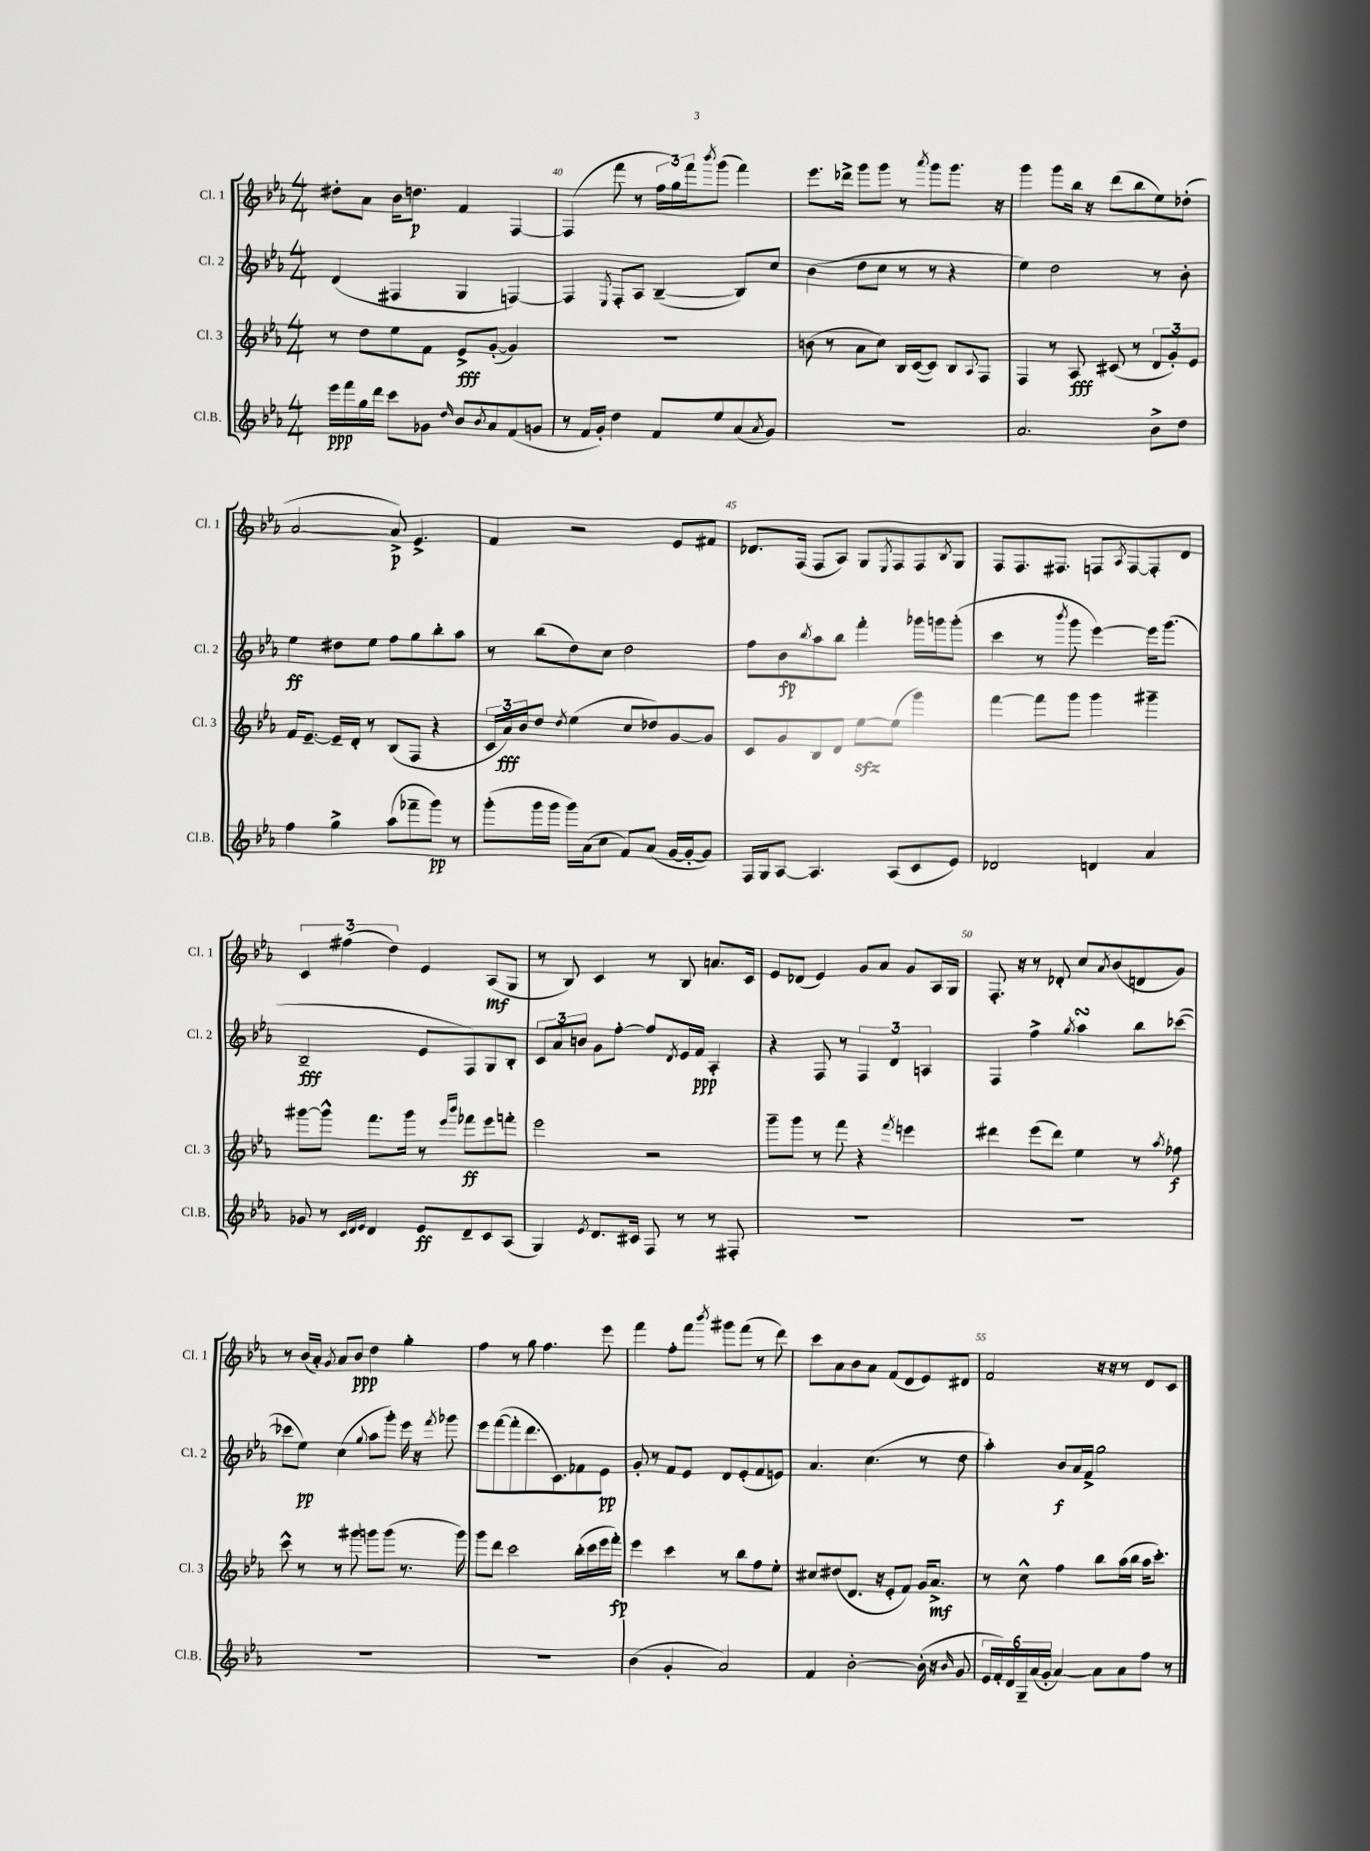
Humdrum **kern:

**kern	**kern	**kern	**kern
*staff4	*staff3	*staff2	*staff1
*clefG2	*clefG2	*clefG2	*clefG2
*k[b-e-a-]	*k[b-e-a-]	*k[b-e-a-]	*k[b-e-a-]
*M4/4	*M4/4	*M4/4	*M4/4
16eee-	8r	(4d	8dd#'
16fff	.	.	.
16gg	8dd	.	8a-
16ddd	.	.	.
8ccc	8ee-	4F#	16b-
.	.	.	8.dd
8g-	8f	.	.
16qqdd	.	.	.
8b-	8e-^	4G	4f
8qb-	.	.	.
8a-	([8g'	.	.
(8f	4g])	[4F)	[4F
8g	.	.	.
=	=	=	=
8r	1r	4F]	(4F]
16f	.	.	.
16g')	.	.	.
.	.	8qE-	.
4dd	.	8F'	8fff
.	.	8A-	8r
8f	.	([4B-~	24ff
.	.	.	24gg)
.	.	.	24fff
.	.	.	8qbbb-
8ee-	.	.	(8ggg
(8a-	.	8B-])	4fff)
8qa-	.	.	.
8g)	.	8cc	.
=	=	=	=
1r	(8b	(4b-	8.eee-
.	8r	.	.
.	.	.	16ddd-^
.	8a-	8dd	8ggg
.	8cc)	8cc	8ggg
.	16B-	8r	8r
.	([16c	.	.
.	.	.	8qaaa-
.	8c])	8r	8ggg
.	8B-	4r	8.ggg
.	8qqA-	.	.
.	8F	.	.
.	.	.	16r
=	=	=	=
2.a-	4F	4ee-)	4ggg
.	8r	2dd	8ggg
.	8A-	.	16bb-
.	.	.	16r
.	(8c#	.	(8ddd
.	8r	.	8bb-
8b-^	12d	8r	8ee-)
.	12g')	.	.
8dd	.	8b-'	(8dd-'
.	12e-	.	.
=	=	=	=
4ff	16f	4ee-	[2a-
.	[8.e-~	.	.
4gg^	16e-~]	8dd#	.
.	16d'	.	.
.	8r	8ee-	.
(8aa-	(8B-	8ff	8a-^])
8fff-~	8F	8gg	4.e-^
8ggg)	4r	8bb-'	.
8r	.	8aa-	.
=	=	=	=
(8ggg'	24c	8r	4f
.	24a-)	.	.
.	24b-	.	.
16ggg	8dd	(8bb-	.
16ggg	.	.	.
.	8qdd	.	.
16ggg)	(4ee-	8dd)	2r
(16a-	.	.	.
8cc	.	8cc	.
8f)	8cc	2dd	.
(8a-	8dd-)	.	.
[16g	[8g	.	8e-
16g'_	.	.	.
8g])	8g]	.	8f#
=	=	=	=
16F	8c	8ff	8.d-
16G	.	.	.
[8A-	8g	8b-	.
.	.	.	(16F
.	.	8qbb-	.
4.A-]	8B-	8aa-	8F
.	8d	8bb-	8A-)
.	[8ee-	4fff'	8G
.	.	.	8qE-
(8A-	(8ee-]	.	8F
8c	4ggg)	16ggg-	8F
.	.	16ggg	.
.	.	.	8qB-
8e-)	.	(8ggg'	8G
=	=	=	=
2d-	[4fff	4ccc	8F
.	.	.	8.F
.	8fff]	8r	.
.	.	.	8.F#
.	.	8qbbb-	.
.	8ggg	8ggg	.
4d	4ggg	[4eee-)	8F
.	.	.	8qA-
.	.	.	[8F
4a-	4ggg#~	16eee-]	8F']
.	.	(8.ggg	.
.	.	.	8d
=	=	=	=
8g-	[8ggg#	2B-~	6c
8r	8ggg#^^]	.	.
.	.	.	(6ff#
32qqc	.	.	.
32qqd	.	.	.
32qqe-	.	.	.
4d	8.fff	.	.
.	.	.	6dd)
.	16ggg#	.	.
8e-	8r	8e-	4e-
.	16qqeee-	.	.
.	16qqbbb-	.	.
8d~	8fff-	8F)	.
8c	8eee-	8G	(8A-
(8A-	8fff'	8B-'	8G
=	=	=	=
4G)	2eee-	12c	8r
.	.	12a-	.
.	.	.	8B-)
.	.	12b	.
8qe-	.	.	.
8.d	.	8g	4c
.	.	[8ff'	.
16c#	.	.	.
8F	2r	8ff]	8r
.	.	8qd	.
8r	.	16e-	8B-
.	.	16f	.
8r	.	4A-'	8.a
8F#'	.	.	.
.	.	.	16c
=	=	=	=
1r	8ggg~	4r	8e-
.	8ggg	.	(8d-
.	8r	8F	4e-)
.	8fff	8r	.
.	4r	6F	8g
.	.	.	8a-
.	.	6d	.
.	8qfff	.	.
.	4eee	.	8g
.	.	6A	.
.	.	.	16A-
.	.	.	16G
=	=	=	=
1r	4ddd#	4F	8.F'
.	.	.	16r
.	(8eee-	4ff^	8r
.	8ddd#)	.	8d-'
.	.	8qgg	.
.	4ee-	4aa-	8cc
.	.	.	8qa-
.	.	.	(8b-
.	8r	8bb-	8d
.	8qaa-	.	.
.	8ff-	([8ccc-	8g)
=	=	=	=
1r	8ccc^^	8ccc-]	8r
.	8r	8ee-)	(16b-
.	.	.	16a-')
.	.	.	8qg
.	8r	(4cc	8a-
.	8ggg#	.	8b-
.	.	8qqgg	.
.	8ggg	8aa-	4dd
.	(8ggg	8ggg')	.
.	8.r	16eee-	4gg'
.	.	16r	.
.	.	8qfff	.
.	.	8ggg-	.
.	16ggg)	.	.
=	=	=	=
1r	8ggg	8eee-	4ff
.	8ddd	([8fff	.
.	2ccc	8fff']	8r
.	.	8.ddd	8gg
.	.	.	4.ff
.	.	8.c)	.
.	(16bb-'	8f-	.
.	16ccc	.	.
.	16eee-	8e-	8eee-
.	16fff')	.	.
=	=	=	=
(4b-	4eee-	8g'	4fff
.	.	8r	.
4g'	4ccc	8f	8ff'
.	.	8e-	8fff
.	.	.	8qbbb-
2a-)	8r	8d	8ggg#
.	8bb-	(8e-'	(8fff
.	8ff	8f	8r
.	8ee-'	8e)	8ddd)
=	=	=	=
4f	8cc#	4.a-	8ccc
.	(8dd#	.	8a-
[2b-'	8.d	.	8b-
.	.	(4.cc	8a-
.	16r	.	.
.	8e-'	.	(8f
.	8f)	.	8d
(16b-']	16g	8r	8e-)
16r	8.a-^	.	.
16qqb-	.	.	.
8g	.	8dd	8d#
=	=	=	=
24e-	8r	4aa-')	2f
24f')	.	.	.
24d	.	.	.
24G~	8cc^^	.	.
(24a-	.	.	.
24g'	.	.	.
[4a-)	4ff	8b-	.
.	.	16a-	.
.	.	16f^	.
8a-]	8bb-	2gg	16r
.	.	.	16r
8a-	(16aa-	.	8r
.	16bb-	.	.
8ff	16aa-	.	8d
.	8.ccc')	.	.
8r	.	.	8c
==	==	==	==
*-	*-	*-	*-
